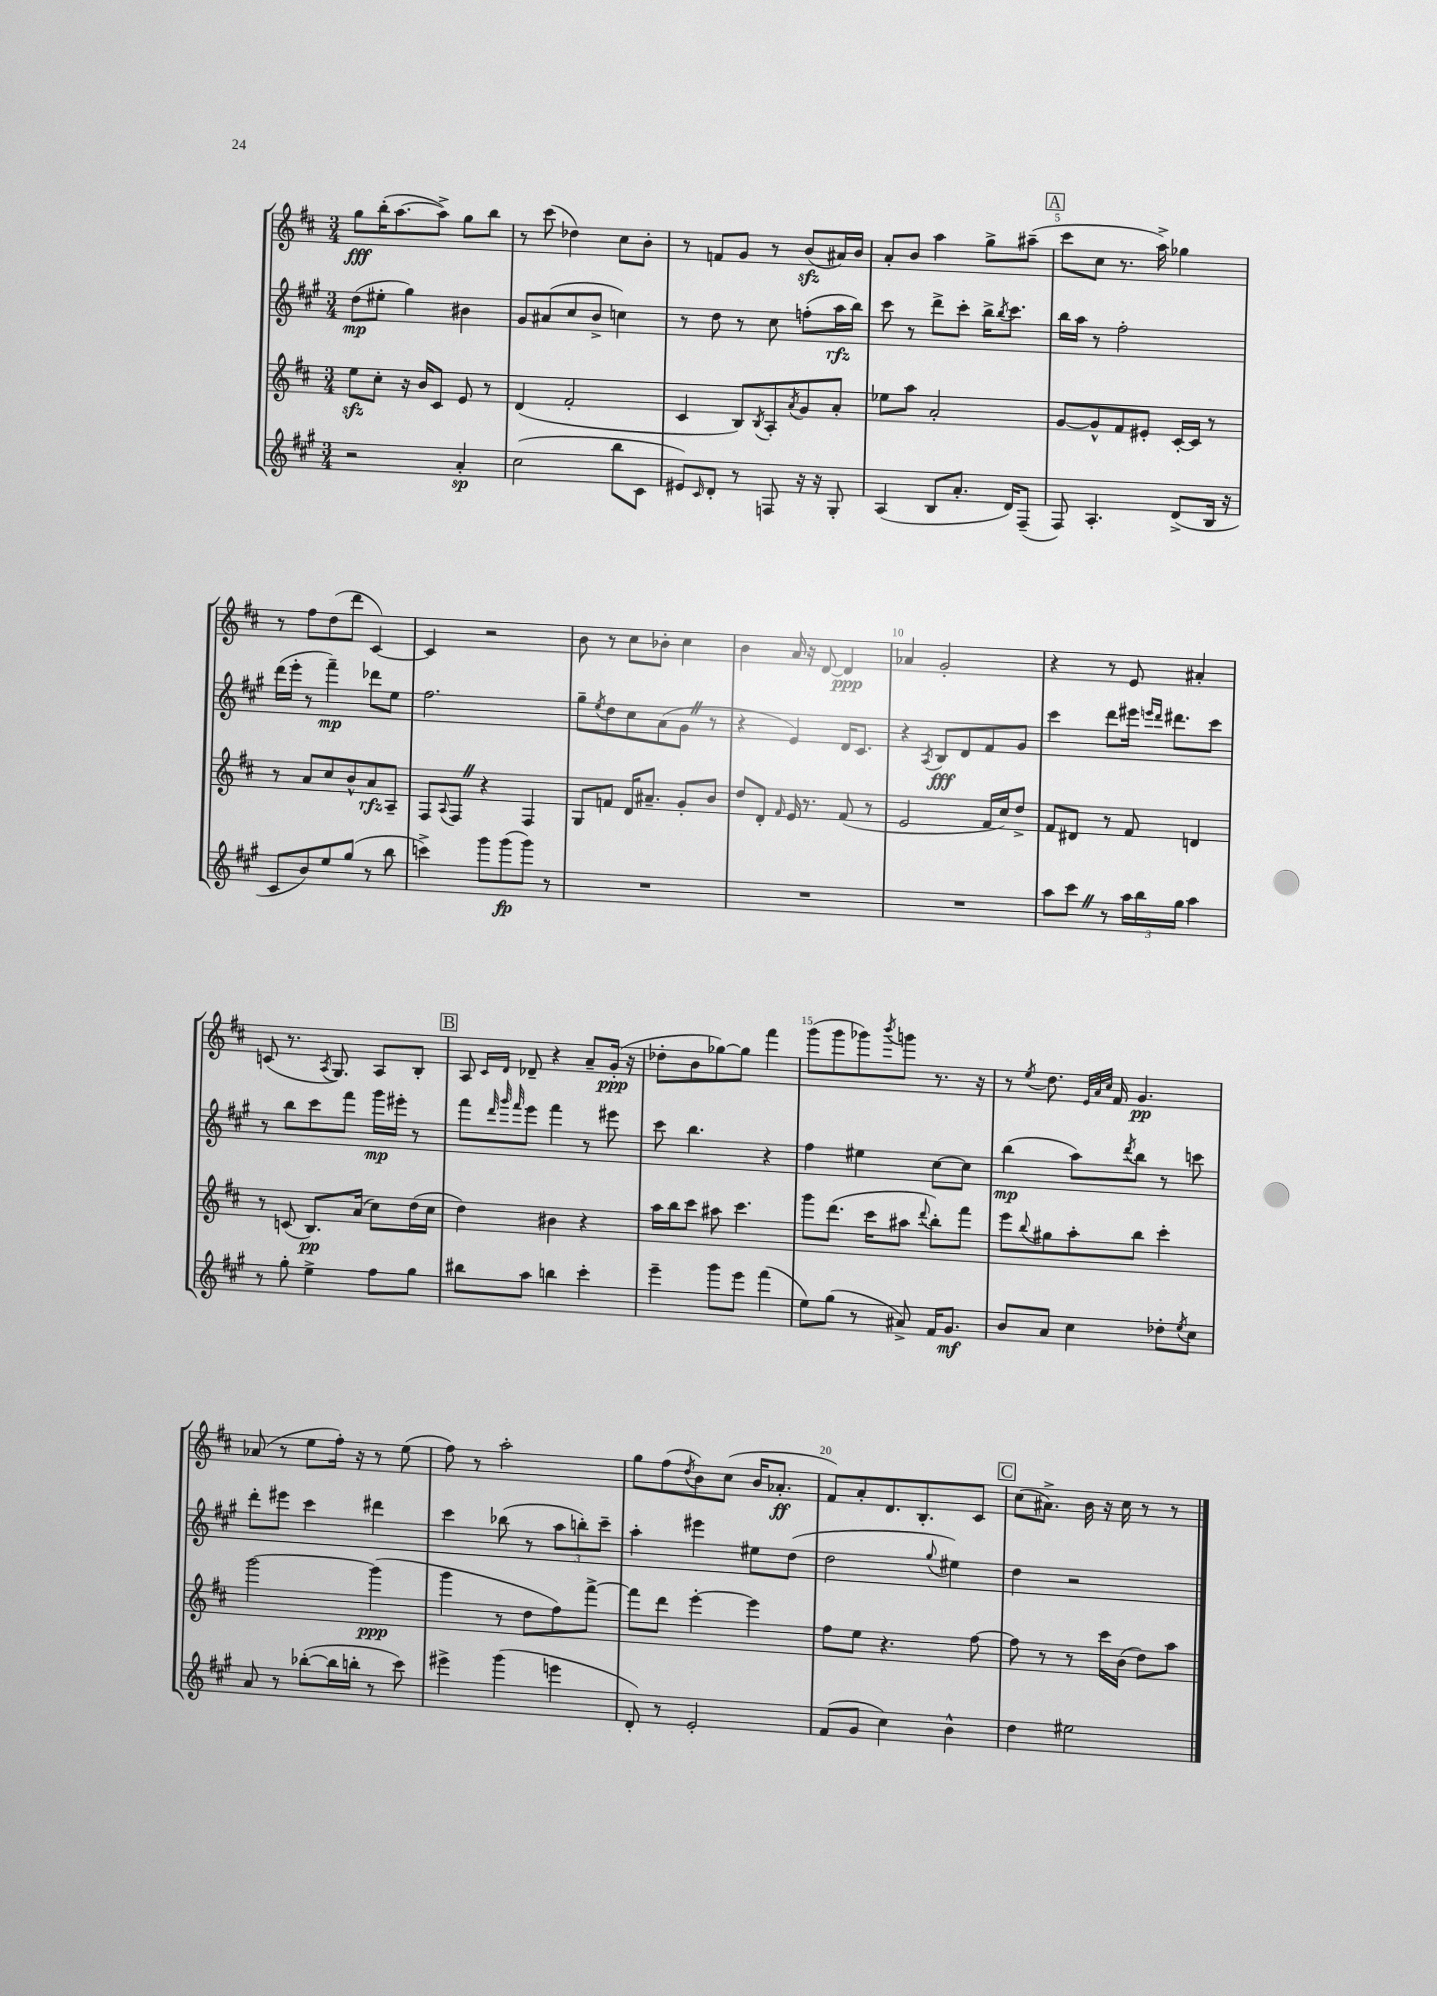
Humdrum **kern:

**kern	**kern	**kern	**kern
*staff4	*staff3	*staff2	*staff1
*clefG2	*clefG2	*clefG2	*clefG2
*k[f#c#g#]	*k[f#c#]	*k[f#c#g#]	*k[f#c#]
*M3/4	*M3/4	*M3/4	*M3/4
2r	8ee	(8dd	8gg
.	8cc#'	8ee#'	(16bb'
.	.	.	[8.aa
.	16r	4gg#)	.
.	16b	.	.
.	8c#	.	8aa^])
4a'	8e	4b#	8gg
.	8r	.	8bb
=	=	=	=
(2cc#	(4d	8g#	8r
.	.	(8a#	(8ccc#
.	2f#'	8cc#	4dd-)
.	.	8b^	.
8bb	.	4cc)	8cc#
8c#	.	.	8b'
=	=	=	=
8e#)	4c#	8r	8r
16qqc#	.	.	.
8d'	.	8dd	8f
8r	8B)	8r	8g
.	8qB	.	.
8F	8A'	8cc#	8r
.	8qa	.	.
16r	8g	(8ff'	(8b
16r	.	.	.
8G#'	8a'	16aa	16a#)
.	.	16bb)	16b
=	=	=	=
(4A	8ee-	8ccc#	8a'
.	8aa	8r	8b
8B	2a'	8ddd^	4aa
8.a'	.	8ccc#'	.
.	.	16bb^	8gg^
.	.	8qbb	.
16d)	.	8.ccc#	.
(8F#~	.	.	(8aa#~
=	=	=	=
8F#)	[8g	16bb	8ccc#
.	.	16aa	.
4.A'	8g^^]	8r	8cc#
.	8f#	2ff#'	8.r
.	8e#'	.	.
.	.	.	16aa^)
(8d^	[16c#'	.	4gg-
.	16c#]	.	.
16B	8r	.	.
16r	.	.	.
=	=	=	=
8c#	8r	(16ddd	8r
.	.	16eee'	.
8b)	8a	8r	8ff#
8ee	8cc#	4fff#~)	(8dd
(8gg#	8b^^	.	8ddd
8r	8a	8ddd-	[4c#)
8bb	8A~	8ee	.
=	=	=	=
4ccc^)	8F#	2.ff#	4c#]
.	8qqA	.	.
.	8F#	.	.
8ggg#	4r	.	2r
(8ggg#	.	.	.
8ggg#)	4F#	.	.
8r	.	.	.
=	=	=	=
2.r	8G	8gg#~	8b
.	.	8qee	.
.	8f	8dd	8r
.	16d	8cc#	8cc#
.	8.a#~	.	.
.	.	(8a	8b-'
.	8g'	8g#	4cc#
.	8b	8r	.
=	=	=	=
2.r	8dd	4r	4b
.	8d'	.	.
.	16qqf#	.	.
.	16e	4e)	16a
.	8.r	.	16r
.	.	.	[8d
.	(8f#	16d	4d]
.	.	8.c#	.
.	8r	.	.
=	=	=	=
2.r	2e	4r	4a-
.	.	8qA	.
.	.	8B	2g'
.	.	8d	.
.	16f#	8f#	.
.	16cc#)	.	.
.	8dd^	8g#	.
=	=	=	=
8aa	8f#	4ccc#	4r
8ccc#	8d#	.	.
8r	8r	8ddd	8r
24aa	8f#	16eee#	8e
24bb	.	.	.
.	.	16qqeee	.
.	.	16qqddd	.
.	.	8.ddd#	.
24gg#	.	.	.
4aa	4d	.	4a#'
.	.	8ccc#	.
=	=	=	=
8r	8r	8r	(8c
8gg#'	(8c	8bb	8.r
4ee^	8.B)	8ccc#	.
.	.	.	8qA
.	.	.	8.G)
.	.	8fff#	.
.	(16a	.	.
8ff#	8cc#)	16ggg#	8A
.	.	16eee#'	.
8gg#	(16dd	8r	8B'
.	16cc#	.	.
=	=	=	=
8bb#	4dd)	8fff#	8A
.	.	32qqddd	.
.	.	32qqggg#	16qqc#
.	.	32qqfff#	16qqd
8aa	.	8eee	8d-~
4bb	4b#	4fff#	4r
4ccc#'	4r	8r	8a~
.	.	8eee#	(16g'
.	.	.	16r
=	=	=	=
4eee~	16aa	8ccc#	8dd-'
.	16bb	.	.
.	8ccc#	4.bb	8b
8ggg#	8aa#	.	[8gg-)
8eee	4.ccc#	.	8gg-]
(4fff#	.	4r	4fff#
=	=	=	=
8ee)	8ggg	4ff#	(8ggg
(8gg#	(8.ddd	.	8ggg
8r	.	4ee#	8ggg-)
.	16ccc#	.	.
.	.	.	8qbbb
8a#^)	8aa#	.	8ggg
.	8qqddd	.	.
16f#	8bb')	[8cc#	8.r
8.g#	.	.	.
.	8fff#	8cc#]	.
.	.	.	16r
=	=	=	=
8b	8eee	(4bb	8r
.	8qqbb	.	8qee
8a	8gg#	.	8.dd
4cc#	8aa'	8aa)	.
.	.	.	32qqe
.	.	.	32qqa
.	.	.	32qqcc#
.	.	.	16f#
.	.	8qddd	.
.	8bb	8bb	4.g
8dd-'	4ccc#'	8r	.
8qee	.	.	.
8cc#	.	8ccc	.
=	=	=	=
8a	[2ggg	8ddd'	(8a-
8r	.	8eee#	8r
([8bb-'	.	4ccc#	8ee
16bb-]	.	.	16ff#')
16bb'	.	.	16r
8r	(4ggg]	4ddd#	8r
8ccc#)	.	.	(8ee
=	=	=	=
4eee#^	4ggg	4ccc#	8ff#)
.	.	.	8r
(4ggg#	8r	(8bb-	2aa'
.	8dd	8r	.
4eee	8ff#)	12aa	.
.	.	12bb')	.
.	[8fff#^	.	.
.	.	12ccc#~	.
=	=	=	=
8d')	8fff#]	4aa'	8gg
8r	8ddd	.	(8ff#
.	.	.	8qdd
2e'	[4eee'	4eee#	8b)
.	.	.	(8cc#
.	4eee]	8ee#	16b
.	.	.	8.a-'
.	.	(8dd	.
=	=	=	=
(8f#	8ff#	2dd	8f#)
8g#	8ee	.	8a'
4cc#)	4.r	.	8.d
.	.	.	8.B'
.	.	8qqgg#	.
4b^^	.	4ee#)	.
.	[8ff#	.	8c#
=	=	=	=
4dd	8ff#]	4dd	(8cc#
.	8r	.	8.a#^)
2ee#	8r	2r	.
.	.	.	16b
.	16ccc#	.	16r
.	(16b	.	16cc#
.	8dd)	.	8r
.	8aa	.	8r
==	==	==	==
*-	*-	*-	*-
